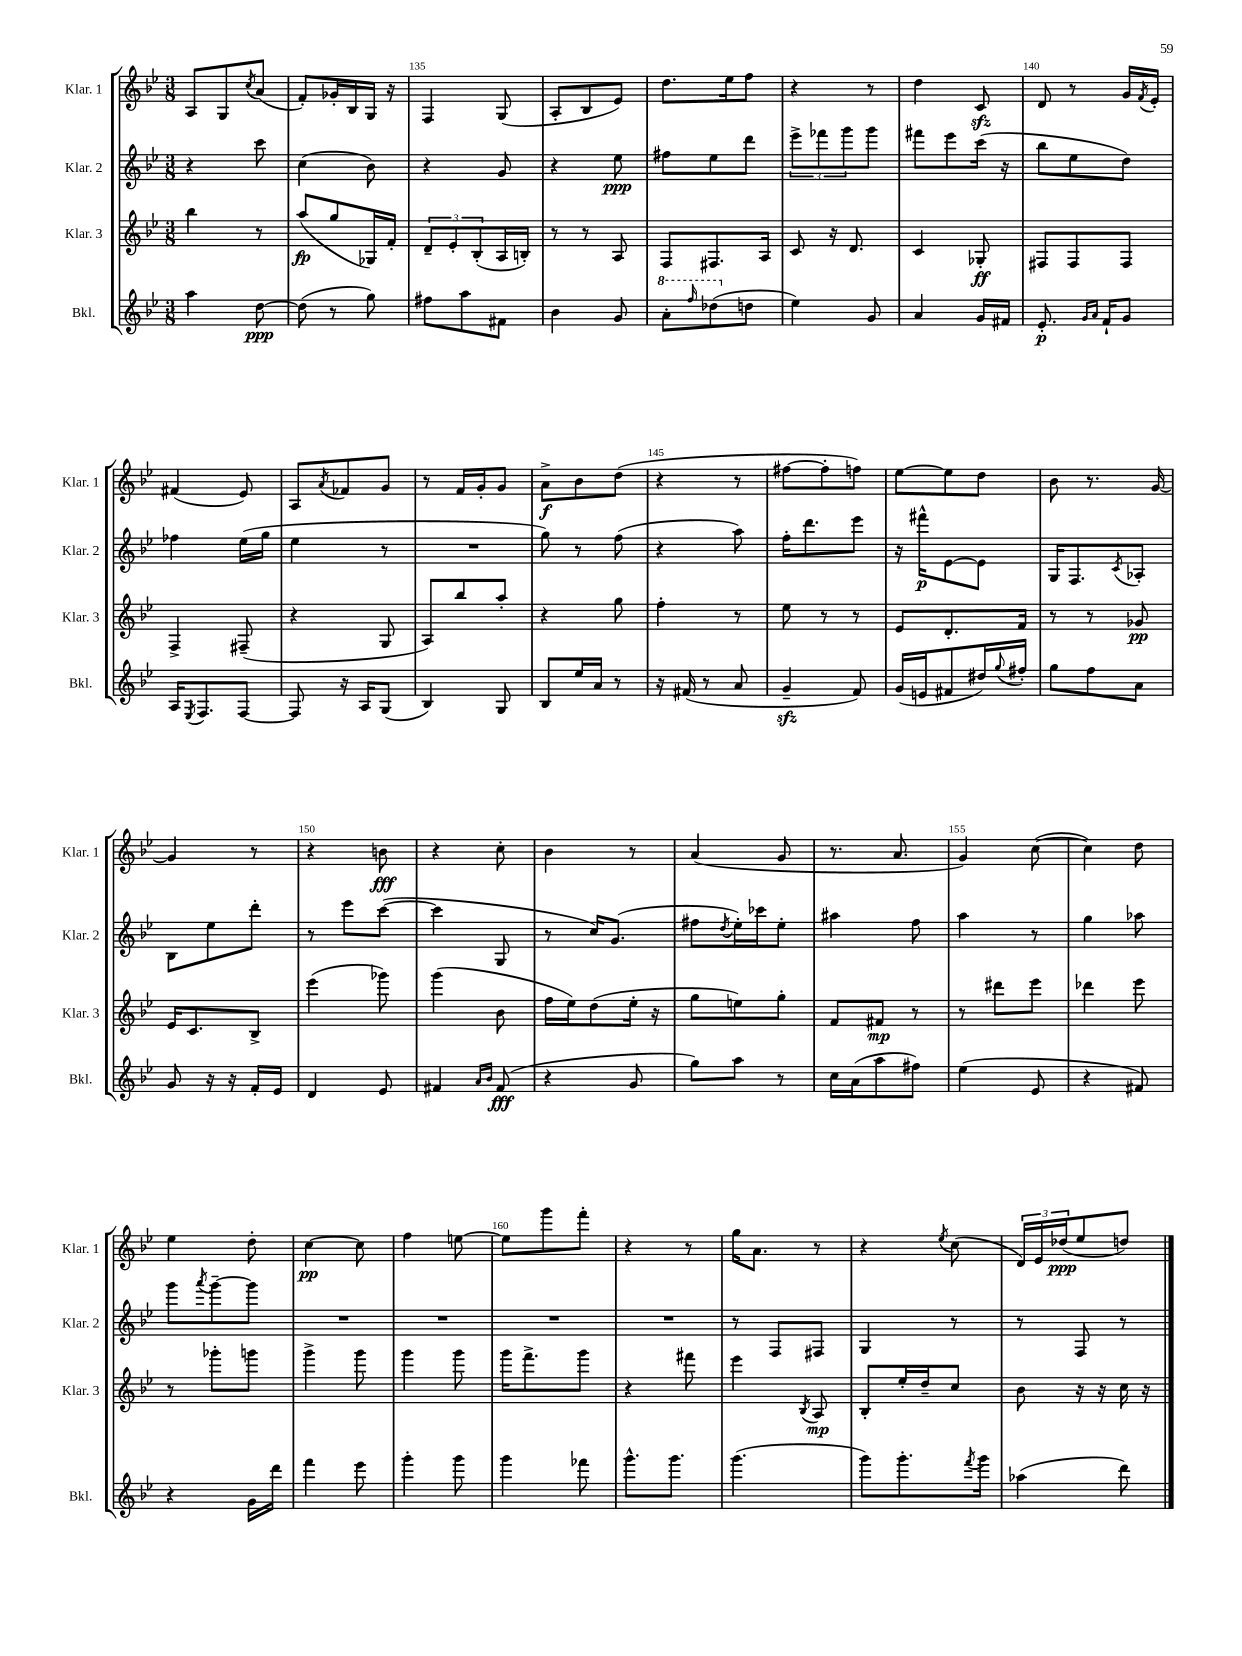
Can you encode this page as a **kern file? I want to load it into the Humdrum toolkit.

**kern	**kern	**kern	**kern
*staff4	*staff3	*staff2	*staff1
*clefG2	*clefG2	*clefG2	*clefG2
*k[b-e-]	*k[b-e-]	*k[b-e-]	*k[b-e-]
*M3/8	*M3/8	*M3/8	*M3/8
4aa	4bb-	4r	8A
.	.	.	8G
.	.	.	8qcc
[8dd	8r	8ccc	(8a
=	=	=	=
(8dd]	(8aa	(4cc	8f')
8r	8gg	.	16g-'
.	.	.	16B-
8gg)	16G-)	8b-)	16G
.	16f'	.	16r
=	=	=	=
8ff#	12d~	4r	4F
.	12e-'	.	.
8aa	.	.	.
.	(12B-'	.	.
8f#	16A	8g	(8G
.	16B')	.	.
=	=	=	=
4b-	8r	4r	8A'
.	8r	.	8B-
8g	8A	8ee-	8e-)
=	=	=	=
8aa'	8F	8ff#	8.dd
16qqfff	.	.	.
(8ddd-	8.F#	8ee-	.
.	.	.	16ee-
8dd	.	8ddd	8ff
.	16A	.	.
=	=	=	=
4ee-)	8c	12eee-^	4r
.	.	12fff-	.
.	16r	.	.
.	.	12ggg	.
.	8.d	.	.
8g	.	8ggg	8r
=	=	=	=
4a	4c	8fff#	4dd
.	.	8eee-	.
16g	8G-'	(16ccc	8c
16f#	.	16r	.
=	=	=	=
8.e-'	8F#	8bb-	8d
.	8F#	8ee-	8r
16qqg	.	.	.
16qqa	.	.	.
16f`	.	.	.
8g	8F#	8dd)	16g
.	.	.	8qf
.	.	.	16e-'
=	=	=	=
16A	4F^	4ff-	(4f#
8qE-	.	.	.
8.F	.	.	.
[8F	(8F#~	(16ee-	8e-)
.	.	16gg	.
=	=	=	=
8F]	4r	4ee-	8A
.	.	.	8qa
16r	.	.	8f-
16A	.	.	.
(8G	8G	8r	8g
=	=	=	=
4B-)	8A)	4.r	8r
.	8bb-	.	16f
.	.	.	16g'
8G	8aa'	.	8g
=	=	=	=
8B-	4r	8gg)	8a^
16ee-	.	8r	8b-
16a	.	.	.
8r	8gg	(8ff	(8dd
=	=	=	=
16r	4ff'	4r	4r
(16f#	.	.	.
8r	.	.	.
8a	8r	8aa)	8r
=	=	=	=
4g~	8ee-	16ff'	[8ff#
.	.	8.ddd	.
.	8r	.	8ff#']
8f)	8r	8eee-	8ff)
=	=	=	=
(16g	8e-	16r	[8ee-
16e	.	16fff#^^	.
8f#	8.d'	[8e-	8ee-]
16dd#)	.	8e-]	8dd
8qqgg	.	.	.
16ff#'	16f	.	.
=	=	=	=
8gg	8r	16G	8b-
.	.	8.F	.
8ff	8r	.	8.r
.	.	8qc	.
8a	8g-	8A-'	.
.	.	.	[16g
=	=	=	=
8g	16e-	8B-	4g]
.	8.c	.	.
16r	.	8ee-	.
16r	.	.	.
16f'	8B-^	8ddd'	8r
16e-	.	.	.
=	=	=	=
4d	(4eee-	8r	4r
.	.	8eee-	.
8e-	8ggg-)	([8ccc	8b
=	=	=	=
4f#	(4ggg	4ccc]	4r
16qqa	.	.	.
16qqb-	.	.	.
(8f#	8b-	8G	8cc'
=	=	=	=
4r	16ff	8r	4b-
.	16ee-)	.	.
.	(8dd	16cc)	.
.	.	(8.g	.
8g	16ee-'	.	8r
.	16r	.	.
=	=	=	=
8gg)	8gg	8ff#	(4a
.	.	8qdd	.
8aa	8ee)	16ee-')	.
.	.	16ccc-	.
8r	8gg'	8ee-'	8g
=	=	=	=
16cc	8f	4aa#	8.r
(16a	.	.	.
8aa	8f#	.	.
.	.	.	8.a
8ff#)	8r	8ff	.
=	=	=	=
(4ee-	8r	4aa	4g)
.	8ddd#	.	.
8e-	8eee-	8r	([8cc
=	=	=	=
4r	4ddd-	4gg	4cc])
8f#)	8eee-	8aa-	8dd
=	=	=	=
4r	8r	8ggg	4ee-
.	.	8qaaa	.
.	8ggg-'	[8ggg~	.
16g	8ggg	8ggg]	8dd'
16ddd	.	.	.
=	=	=	=
4fff	4ggg^	4.r	[4cc
8eee-	8ggg	.	8cc]
=	=	=	=
4ggg'	4ggg	4.r	4ff
8ggg	8ggg	.	[8ee
=	=	=	=
4ggg	16ggg	4.r	8ee]
.	8.fff^	.	.
.	.	.	8ggg
8fff-	8ggg	.	8fff'
=	=	=	=
8.ggg^^	4r	4.r	4r
8.ggg	.	.	.
.	8fff#	.	8r
=	=	=	=
(4.ggg	4eee-	8r	16gg
.	.	.	8.a
.	.	8F	.
.	8qB-	.	.
.	8A	8F#	8r
=	=	=	=
8ggg)	8B-'	4G	4r
8.ggg'	16ee-'	.	.
.	16dd~	.	.
.	.	.	8qee-
.	8cc	8r	(8cc
8qfff	.	.	.
16ggg	.	.	.
=	=	=	=
(4aa-	8b-	8r	24d)
.	.	.	24e-
.	.	.	(24dd-
.	16r	8F	8ee-
.	16r	.	.
8ddd)	16cc	8r	8dd)
.	16r	.	.
==	==	==	==
*-	*-	*-	*-
